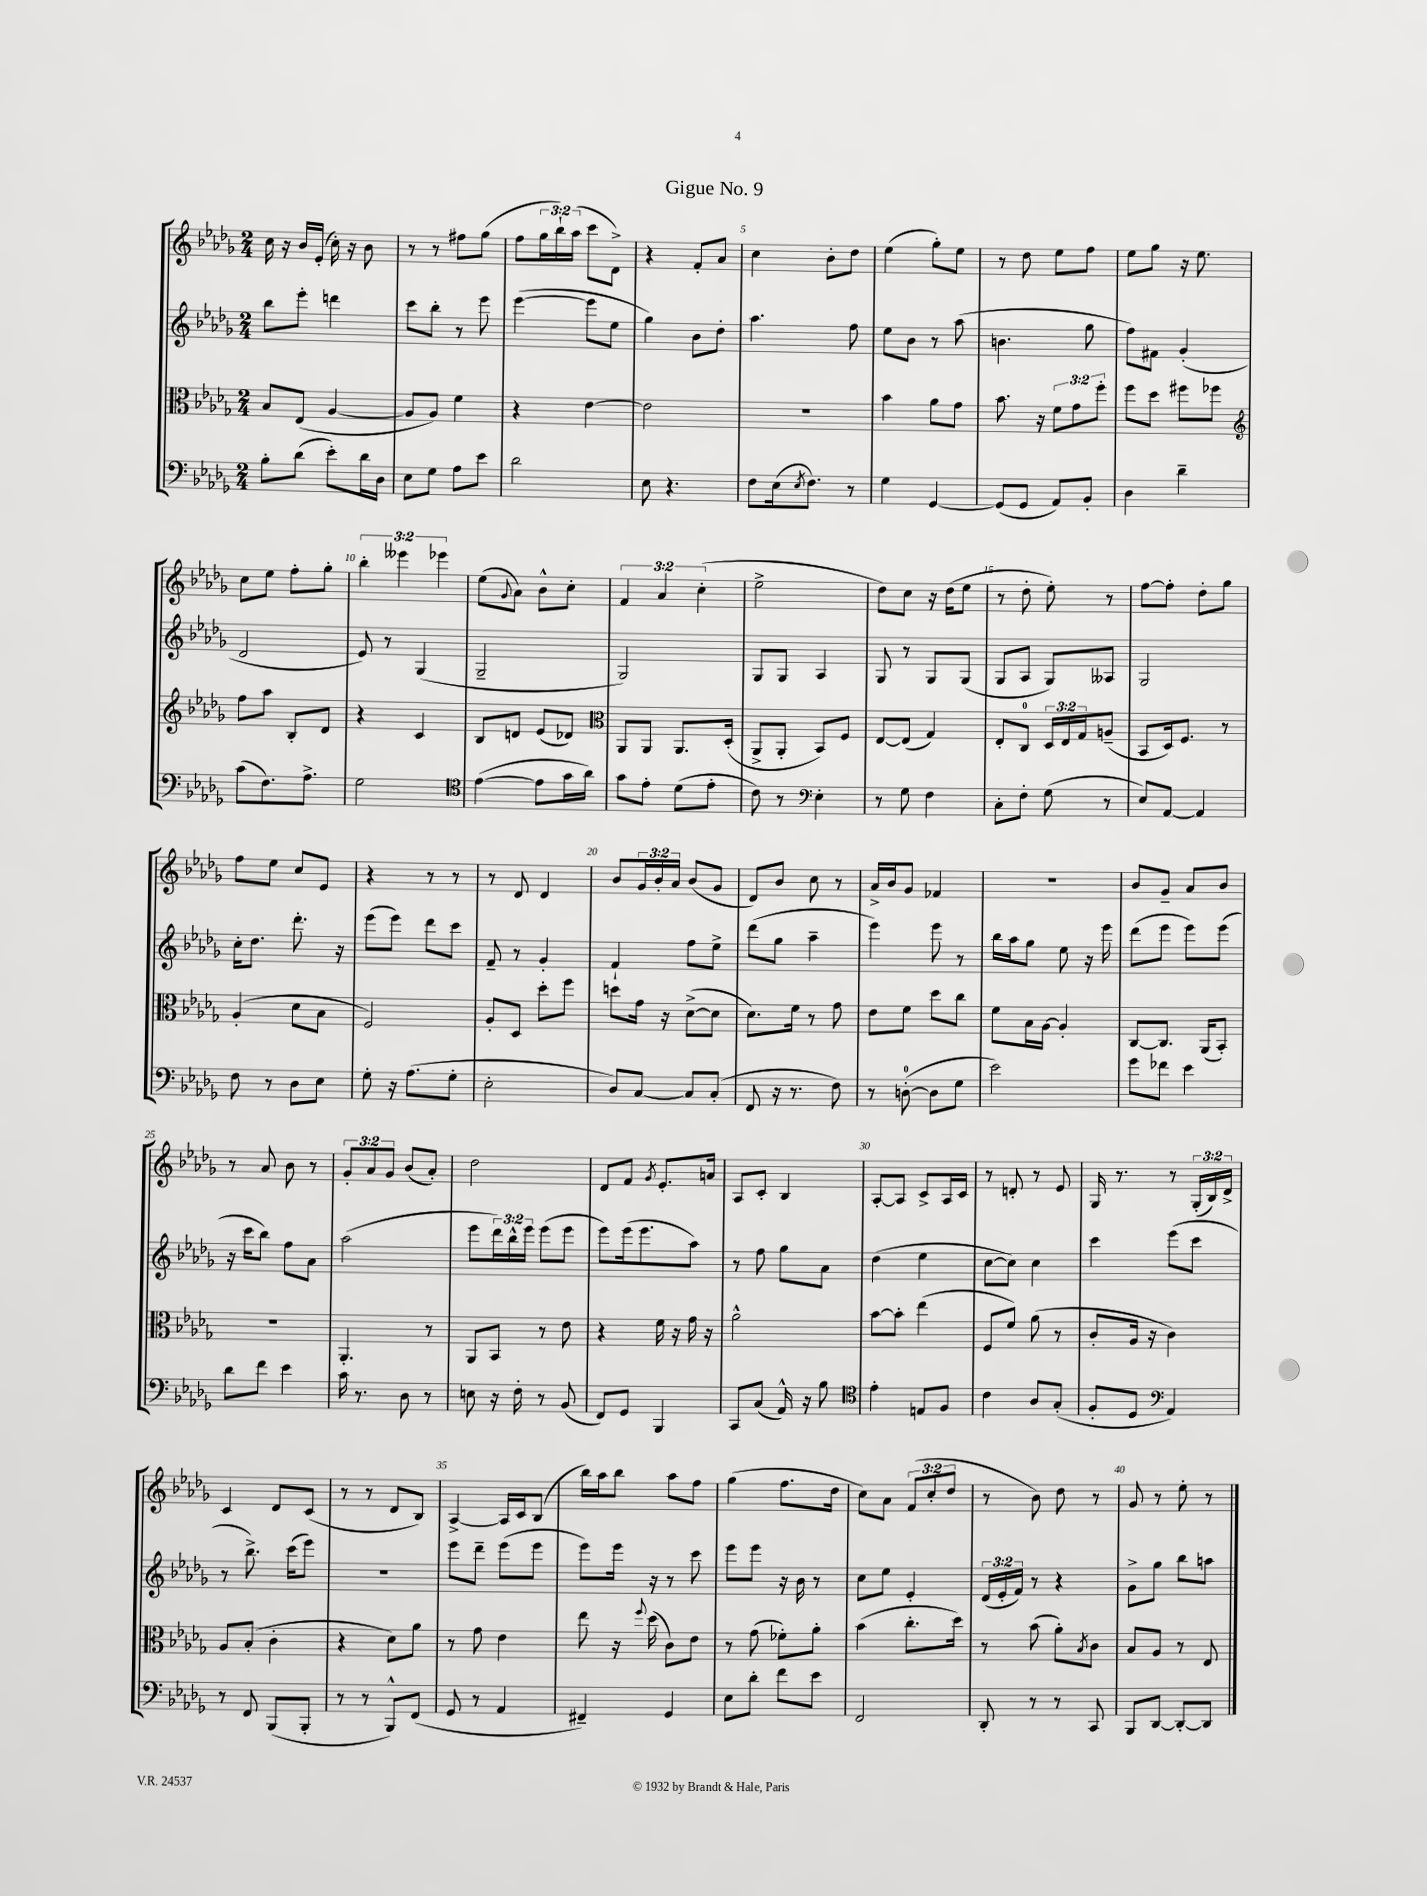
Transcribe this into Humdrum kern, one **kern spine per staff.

**kern	**kern	**kern	**kern
*part4	*part3	*part2	*part1
*staff4	*staff3	*staff2	*staff1
*clefF4	*clefC3	*clefG2	*clefG2
*k[b-e-a-d-g-]	*k[b-e-a-d-g-]	*k[b-e-a-d-g-]	*k[b-e-a-d-g-]
*M2/4	*M2/4	*M2/4	*M2/4
=1	=1	=1	=1
8B-'\L	8B-/L	8bb-\L	16cc\
.	.	.	16r
(8d-\J	(8E-/J	8eee-'\J	16b-/LL
.	.	.	(16e-'/JJ
8e-'\L)	[4A-/	4dddn\	16cc'\)
.	.	.	16r
16d-\L	.	.	8b-\
16D-\JJ	.	.	.
=2	=2	=2	=2
8E-\L	8A-/L]	8ccc\L	8r
8G-\J	8A-/J)	8bb-'\J	8r
8A-\L	4f\	8r	8ff#X\L
8e-\J	.	8eee-\	(8gg-\J
=3	=3	=3	=3
2d-\	4r	([4eee-\	8ff\L
.	.	.	24gg-\L
.	.	.	24bb-`\)
.	.	.	(24aa-\JJ
.	[4e-\	8eee-\L]	8ccc\L
.	.	8ee-\J	8d-^\J)
=4	=4	=4	=4
8E-\	2e-\]	4gg-\)	4r
4.r	.	.	.
.	.	8b-\L	8f'/L
.	.	8dd-'\J	8a-/J
=5	=5	=5	=5
8F\L	2r	4.aa-\	4cc\
(16E-\k	.	.	.
8qE-/	.	.	.
8.F\J)	.	.	.
.	.	.	8b-'\L
8r	.	8ff\	8dd-\J
=6	=6	=6	=6
4G-\	4b-\	8ee-\L	(4ee-\
.	.	8b-\J	.
[4GG-/	8a-\L	8r	8gg-'\L)
.	8g-\J	(8aa-\	8ee-\J
=7	=7	=7	=7
(8GG-/L]	8.b-\	4.bn\	8r
8GG-/J	.	.	8dd-\
.	16r	.	.
8AA-/L)	12f\L	.	8ee-\L
.	12g-\	.	.
8BB-'/J	.	8gg-\	8ff\J
.	12ff'\J	.	.
=8	=8	=8	=8
4D-\	8ff\L	8ff\L)	8ee-\L
.	8dd-\J	8f#X\J	8gg-\J
4d-~\	8ff#X\L	(4g-'/	16r
.	.	.	8.ee-\
.	8ff-X\J	.	.
!!LO:LB:g=z
=9	=9	=9	=9
*	*clefG2	*	*
(8c\L	8ff\L	2d-/	8cc\L
8.F\)	8aa-\J	.	8ee-\J
.	8B-'/L	.	8ff'\L
8.A-^\J	.	.	.
.	8d-/J	.	8gg-'\J
=10	=10	=10	=10
2G-\	4r	8e-/)	6bb-'\
.	.	8r	.
.	.	.	6eee--X\
.	4c/	(4G-/	.
.	.	.	6eee-X\
=11	=11	=11	=11
*clefC4	*	*	*
([4e-\	8B-/L	2G-~/	(8ee-\L
.	.	.	8qqg-/
.	8dn/J	.	8a-\J)
8e-\L]	(8e-/L	.	8b-^^\L
16g-\L	8d-X/J)	.	8cc'\J
16a-\JJ)	.	.	.
=12	=12	=12	=12
*	*clefC3	*	*
8g-\L	8AA-/L	2G-/)	6f/
8e-'\J	8AA-/J	.	.
.	.	.	6a-/
(8d-\L	8.AA-/L	.	.
.	.	.	(6cc'\
8e-'\J	.	.	.
.	(16D-'/Jk	.	.
=13	=13	=13	=13
8c\)	8AA-^/L	8G-/L	2ee-^\
8r	8AA-'/J	8G-/J	.
*clefF4	*	*	*
4E-'\	8BB-/L)	4A-/	.
.	8F/J	.	.
=14	=14	=14	=14
8r	[8E-/L	8G-/	8dd-\L)
8G-\	(8E-/J]	8r	8cc\J
4F\	4G-/)	8G-/L	16r
.	.	.	(16dd-\KL
.	.	(8G-/J	8ee-\J
=15	=15	=15	=15
8C'\L	8E-'/L	8G-/L	8r
8F'\J	8C/J	8A-/J	8dd-'\
(8G-\	24D-/LL	8G-/L)	8ee-'\)
.	24E-/	.	.
.	24G-/J	.	.
8r	(8An~/J	8A--X/J	8r
=16	=16	=16	=16
8E-/L)	8BB-/L	2G-/	[8ff\L
[8AA-/J	16D-/k)	.	8ff'\J]
.	8.F/J	.	.
4AA-/]	.	.	8dd-'\L
.	8r	.	8gg-\J
!!LO:LB:g=z
=17	=17	=17	=17
8F\	(4A-'/	16cc'\KL	8ff\L
.	.	8.dd-\J	.
8r	.	.	8ee-\J
8D-\L	8d-\L	8.ddd-'\	8cc/L
8E-\J	8B-\J	.	8e-/J
.	.	16r	.
=18	=18	=18	=18
8G-'\	2F/)	(8eee-\L	4r
16r	.	8eee-\J)	.
(8.A-\L	.	.	.
.	.	8ddd-\L	8r
8G-'\J	.	8ccc\J	8r
=19	=19	=19	=19
2E-'\	8A-'/L	8f~/	8r
.	8D-/J	8r	8d-/
.	8dd-'\L	4g-'/	4d-/
.	8ff\J	.	.
=20	=20	=20	=20
8D-/L)	8ddn\L	4f`/	8b-/L
[8C/J	16g-\Jk	.	24g-/L
.	.	.	24b-'/
.	16r	.	.
.	.	.	24a-/JJ
8C/L]	([8d-^\L	8ff\L	(8b-/L
(8C'/J	8d-\J]	8ee-^\J	8g-/J
=21	=21	=21	=21
8FF/	8.d-\L)	(8ddd-\L	8d-/L)
16r	.	8gg-\J	8b-/J
8.r	16f\Jk	.	.
.	8r	4aa-~\	8cc\
8F\)	8g-\	.	8r
=22	=22	=22	=22
8r	8e-\L	4eee-\)	16a-^/LL
.	.	.	16b-/J
([8Dn'\	8f\J	.	8g-/J
8D\L]	8dd-\L	8eee-\	4f-X/
8G-\J	8cc\J	8r	.
=23	=23	=23	=23
2e-\)	8f\L	16bb-\LL	2r
.	.	16aa-\J	.
.	16B-\L	8gg-\J	.
.	[16A-\JJ	.	.
.	4A-'/]	8ee-\	.
.	.	16r	.
.	.	16eee-\	.
=24	=24	=24	=24
8g-\L	[8C/L	(8ddd-\L	8b-/L
8f-X\J	8.C/J]	8eee-\J	8g-~/J
4e-\	.	8eee-\L)	8a-/L
.	(16AA-/KL	.	.
.	8BB-'/J)	(8eee-\J	8b-/J
!!LO:LB:g=z
=25	=25	=25	=25
8d-\L	2r	16r	8r
.	.	16ccc\KL	.
8f\J	.	8bb-\J)	8a-/
4e-\	.	8ff\L	8b-\
.	.	8a-\J	8r
=26	=26	=26	=26
16c\	4.AA-'/	(2aa-\	12g-'/L
8.r	.	.	.
.	.	.	12a-/
.	.	.	12g-/J
8D-\	.	.	(8b-/L
8r	8r	.	8a-'/J)
=27	=27	=27	=27
8En\	8AA-/L	8eee-\L	2dd-\
16r	8BB-/J	24ddd-\L)	.
.	.	24bb-^^\	.
16F'\	.	.	.
.	.	24eee-\JJ	.
8r	8r	(8eee-\L	.
(8BB-/	8e-\	8eee-\J	.
=28	=28	=28	=28
8FF/L)	4r	8eee-\L)	8d-/L
8GG-/J	.	(16eee-\k	8f/J
.	.	8.eee-\	.
.	.	.	8qg-/
4BBB-/	16f\	.	8.e-'/L
.	16r	.	.
.	16g-\	8aa-\J)	.
.	16r	.	16an/Jk
=29	=29	=29	=29
8CC/L	2a-^^\	8r	8A-/L
(8C/J	.	8ff\	8c'/J
16AA-^^/)	.	8gg-\L	4B-/
16r	.	.	.
8B-\	.	8a-\J	.
=30	=30	=30	=30
*clefC4	*	*	*
4e-'\	[8b-\L	(4dd-\	[8A-'/L
.	8b-'\J]	.	8A-/J]
8En/L	(4ee-\	4ee-\	8c^/L
8F/J	.	.	16A-/L
.	.	.	16c/JJ
=31	=31	=31	=31
4c\	8F/L	[8cc\L	8r
.	8f/J)	8cc\J])	8dn'/
8A-/L	(8a-\	4cc\	8r
(8G-'/J	8r	.	8e-/
=32	=32	=32	=32
8F'/L	8c'/L	4ccc\	16G-/
.	.	.	8.r
8D-/J	16A-/Jk	.	.
.	16r	.	.
*clefF4	*	*	*
4AA-/)	4c\)	(8eee-\L	8r
.	.	8ccc\J	(24G-'/LL
.	.	.	24B-/)
.	.	.	24d-^/JJ
!!LO:LB:g=z
=33	=33	=33	=33
8r	8A-/L	8r	4c/
8FF/	(8B-'/J	8.bb-^\)	.
(8BBB-/L	4c'\	.	8d-/L
.	.	(16ccc\KL	.
8BBB-'/J	.	8eee-\J)	(8c/J
=34	=34	=34	=34
8r	4r	2r	8r
8r	.	.	8r
8BBB-^^/L)	8d-\L)	.	8d-/L
(8FF/J	8a-\J	.	8B-/J)
=35	=35	=35	=35
8GG-/	8r	8eee-\L	[4A-^/
8r	8g-\	8ddd-~\J	.
4AA-/	4e-\	(8eee-\L	16A-/LL]
.	.	.	16c/J
.	.	8eee-\J	(8B-/J
=36	=36	=36	=36
4FF#X~/)	8ee-\	8eee-\L)	16bb-\LL)
.	.	.	16aa-\J
.	16r	16eee-\Jk	8bb-\J
.	8qqff/	.	.
.	(16dd-\	16r	.
4GG-/	8c\L)	8r	8aa-\L
.	8e-\J	8ccc\	8ff\J
=37	=37	=37	=37
8E-\L	8r	8eee-\L	(4gg-\
8d-'\J	(8g-\	8eee-\J	.
8f\L	8f-X'\L)	16r	8.ff\L
.	.	16b-\	.
8e-\J	8a-'\J	8r	.
.	.	.	16dd-\Jk
=38	=38	=38	=38
2FF/	(4b-\	8cc\L	8cc\L)
.	.	8ee-\J	8a-\J
.	8.cc'\L	4e-'/	(12f/L
.	.	.	12cc'/
.	.	.	12dd-/J
.	16dd-\Jk)	.	.
=39	=39	=39	=39
8DD-'/	8r	(24d-/LL	8r
.	.	24e-'/	.
.	.	24f/JJ)	.
8r	(8b-\	8r	8b-\)
8r	8a-'\L)	4r	8dd-\
.	8qB-/	.	.
8CC/	8c\J	.	8r
=40	=40	=40	=40
8BBB-/L	8B-/L	8g-^\L	8g-/
[8DD-/J	8A-/J	8gg-\J	8r
8DD-'/L_	8r	8bb-\L	8ee-'\
8DD-/J]	8E-/	8aan\J	8r
==	==	==	==
*-	*-	*-	*-
